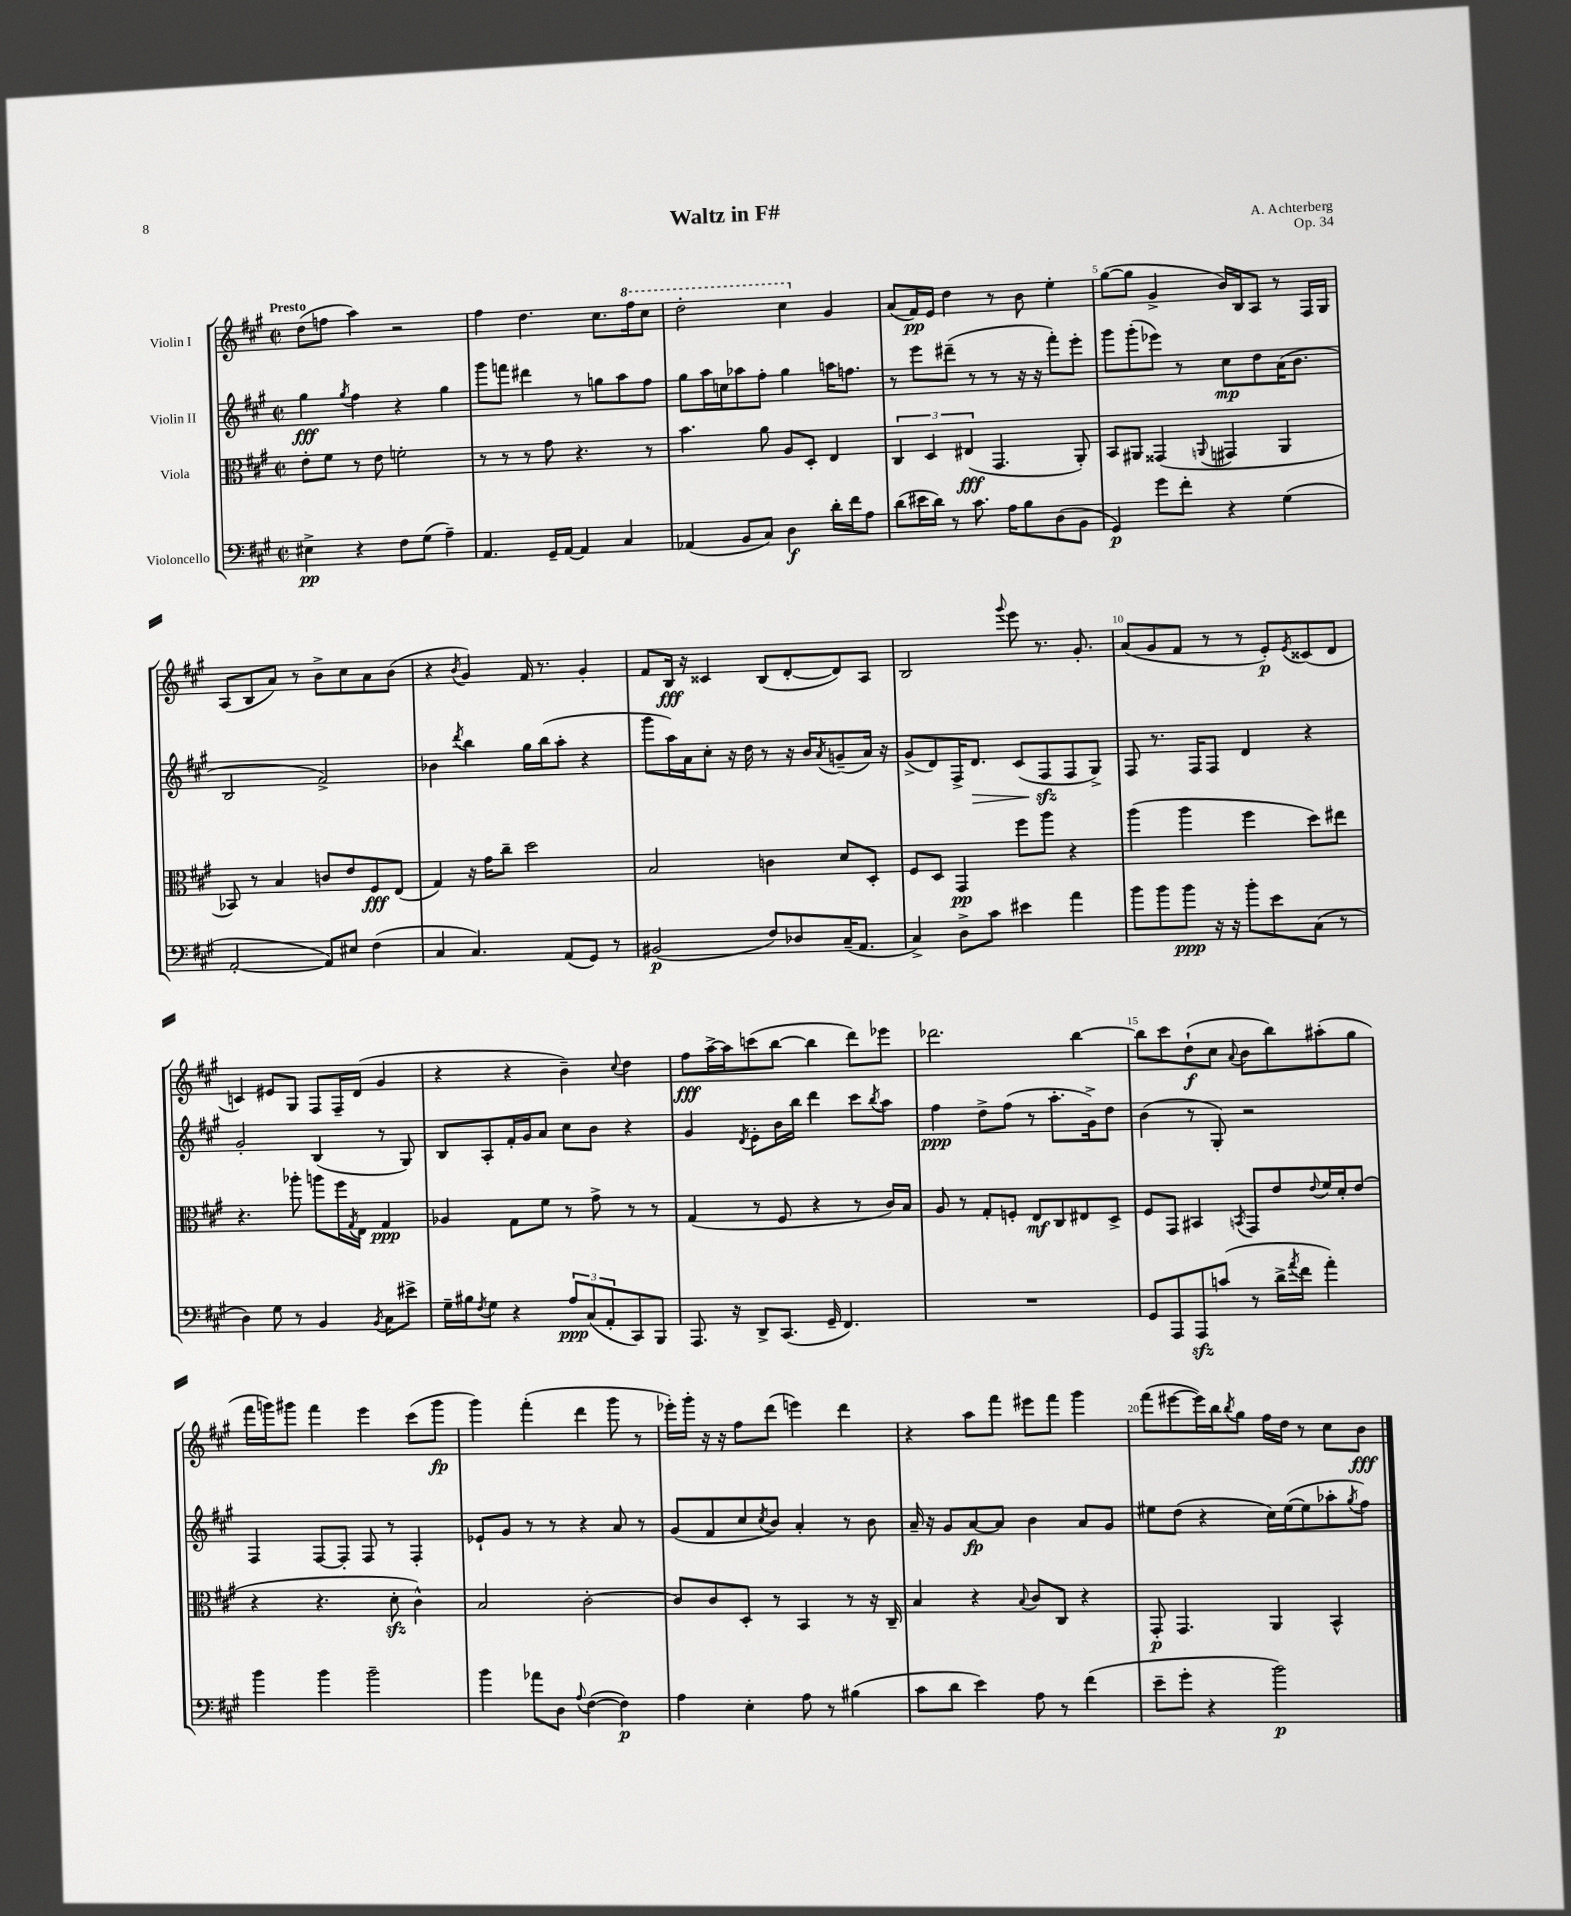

**kern	**kern	**kern	**kern
*staff4	*staff3	*staff2	*staff1
*clefF4	*clefC3	*clefG2	*clefG2
*k[f#c#g#]	*k[f#c#g#]	*k[f#c#g#]	*k[f#c#g#]
*M2/2	*M2/2	*M2/2	*M2/2
*met(c|)	*met(c|)	*met(c|)	*met(c|)
4E#^	8e'	4gg#	(8dd
.	8f#	.	8ff
.	.	8qgg#	.
4r	8r	4ff#	4aa)
.	8e	.	.
8F#	2f'	4r	2r
(8G#	.	.	.
4A~)	.	4gg#	.
=	=	=	=
4.AA	8r	8ggg#	4ff#
.	8r	8fff	.
.	8r	4ddd#	4.dd
16GG#~	8g#	.	.
[16AA	.	.	.
4AA]	4.r	8r	.
.	.	8gg	8.cc#
4C#	.	8aa	.
.	.	.	16fff#
.	8r	8ff#	8ccc#
=	=	=	=
(4AA-	4.b	8gg#	2ddd'
.	.	16aa	.
.	.	16cc	.
8BB	.	8aa-	.
8C#)	8a	8ff#'	.
4D	8A	4gg#	4ccc#
.	8D'	.	.
16d'	4E	16aa	4g#
16f#	.	8.ff	.
8A	.	.	.
=	=	=	=
(8d	6C#	8r	(8a
16e#	.	8eee	16f#)
.	6D	.	.
16d)	.	.	16e
8r	.	(8ddd#~	4dd
.	(6E#	.	.
8.c#	.	8r	.
.	4.GG#	8r	8r
16A	.	.	.
8B	.	16r	8b
.	.	16r	.
(8D	.	8fff#')	4ee'
8BB	8AA')	8eee'	.
=	=	=	=
4GG#)	8BB	8ggg#	([8gg#
.	8AA#	(8ggg#'	8gg#]
8g#	(4GG##	8eee-)	4g#^
8f#'	.	8r	.
.	8qqAA	.	.
4r	4GG#	8cc#	16b)
.	.	.	16B
.	.	8dd	8A
(4G#	4AA	(16a	8r
.	.	8.b	.
.	.	.	16F#
.	.	.	16G#
=	=	=	=
[2AA'	8BB-)	2B	(8A
.	8r	.	8B
.	4B	.	8a)
.	.	.	8r
8AA])	8c	2f#^)	8b^
8E#	8e	.	8cc#
(4F#	8F#	.	8a
.	(8E	.	(8b
=	=	=	=
4C#	4G#)	4b-	4r
.	.	8qddd	8qb
4.C#)	16r	4bb	4g#)
.	16g#	.	.
.	8cc#~	.	.
.	2dd	16gg#	16f#
.	.	(16bb	8.r
(8AA	.	8aa'	.
8GG#)	.	4r	4g#'
8r	.	.	.
=	=	=	=
(2BB#	2B	8ggg#	8f#
.	.	16aa)	16B
.	.	16a	16r
.	.	8cc#'	4c##
.	.	16r	.
.	.	16dd	.
8F#)	4c	8r	(8B
8D-	.	16r	[8d'
.	.	16b	.
.	.	8qa	.
(16C#~	8d	(8g~	8d])
8.AA	.	.	.
.	8D'	16a)	8A
.	.	16r	.
=	=	=	=
4C#^)	8F#	(8g#^	2B
.	8D	8d)	.
8D^	4GG#	16F#^	.
.	.	8.d	.
8c#	.	.	.
.	.	.	8qqggg#
4e#	8ff#	(8c#	8eee
.	8aa	8F#	8.r
4a	4r	8F#	.
.	.	.	8.g#'
.	.	8G#^)	.
=	=	=	=
8b	(4aa	8F#	(8a
8b	.	8.r	8g#
8b	4aa	.	8f#
.	.	16F#	.
16r	.	8F#	8r
16r	.	.	.
8b'	4ff#	4d	8r
8e	.	.	8e')
.	.	.	8qe
(8C#	8dd)	4r	(8c##
8r	8ee#	.	8d
=	=	=	=
4D)	4.r	2g#'	4c)
8G#	.	.	8e#
8r	8aa-'	.	8G#
4BB	8aa	(4B	8F#
.	16ff#	.	16F#~
.	8qG#	.	.
.	16E	.	(16d
8qBB	.	.	.
8C#	4G#	8r	4g#
8e#^	.	8G#)	.
=	=	=	=
16G#~	4A-	8B	4r
16B#	.	.	.
8qF#	.	.	.
8G#	.	8A'	.
4r	8G#	16f#'	4r
.	.	16g#	.
.	8f#	8a	.
12A	8r	8cc#	4b~)
(12C#	.	.	.
.	8g#^	8b	.
12AA'	.	.	.
.	.	.	8qqcc#
8CC#)	8r	4r	4dd
8BBB	8r	.	.
=	=	=	=
8.AAA	(4G#	4g#	8ff#
.	.	.	[16aa^
16r	.	.	16aa]
.	.	8qd	.
8DD^	8r	8e'	(8ccc
(8.CC#	8F#	16b	[8bb
.	.	16bb	.
.	4r	4ddd	4bb]
16GG#~	.	.	.
4.FF#)	.	.	.
.	8r	8ccc#	8ddd)
.	.	8qbb	.
.	16c#)	8aa	8eee-
.	16B	.	.
=	=	=	=
1r	8A	4ff#	2.ddd-
.	8r	.	.
.	8G#'	8dd^	.
.	8F'	(8ff#	.
.	8E	8r	.
.	8C#	8.aa'	.
.	8E#	.	[4bb
.	.	16g#^)	.
.	8D^	8dd	.
=	=	=	=
8GG#	8F#	(4b	8bb]
8AAA	8GG#	.	8ccc#
8AAA	4BB#	8r	(8dd`
(8c	.	8G#')	8cc#
.	8qBB	.	8qqa
8r	8GG#	2r	8b
16d^	8e	.	8bb)
8qa	.	.	.
16f#	.	.	.
.	8qqe	.	.
4a')	16f#	.	(8aa#'
.	16d'	.	.
.	(8e	.	8gg#
=	=	=	=
4b	4r	4F#	16fff#
.	.	.	16ggg)
.	.	.	8ggg#
4b	4.r	[8F#	4fff#
.	.	8F#']	.
2b~	.	8F#	4eee
.	8d'	8r	.
.	4c#^^)	4F#'	(8ccc#
.	.	.	8ggg#
=	=	=	=
4b	2B	8e-`	4ggg#)
.	.	8g#	.
8a-	.	8r	(4fff#'
8D	.	8r	.
8qqA	.	.	.
([4F#	[2c#'	4r	4ddd
4F#])	.	8a	8ggg#
.	.	8r	8r
=	=	=	=
4A	8c#]	(8g#	16eee-')
.	.	.	16ggg#'
.	8c#	8f#	16r
.	.	.	16r
4E'	8D'	8cc#	8ff#
.	.	8qcc#	.
.	8r	8b)	(8ddd
8A	4BB	4a'	4eee)
8r	.	.	.
(4B#	8r	8r	4ddd
.	16r	8b	.
.	16C#~	.	.
=	=	=	=
8c#	4B	16a~	4r
.	.	16r	.
8d	.	8g#	.
4e)	4r	[8a	8aa
.	.	8a]	8fff#
.	8qqB	.	.
8A	8c#	4b	8eee#
8r	8C#	.	8fff#
(4f#	4r	8a	4ggg#
.	.	8g#	.
=	=	=	=
8e~	8GG#'	8ee#	(8fff#
8g#'	4.GG#	(8dd	[8eee#
4r	.	4r	16eee#])
.	.	.	16bb
.	.	.	8qbb
.	.	.	8gg#
2b)	4AA	16cc#)	16ff#
.	.	([16ee#	16dd
.	.	8ee#]	8r
.	4BB^^	8aa-'	8cc#
.	.	8qgg#	.
.	.	8ff#)	8b
==	==	==	==
*-	*-	*-	*-
